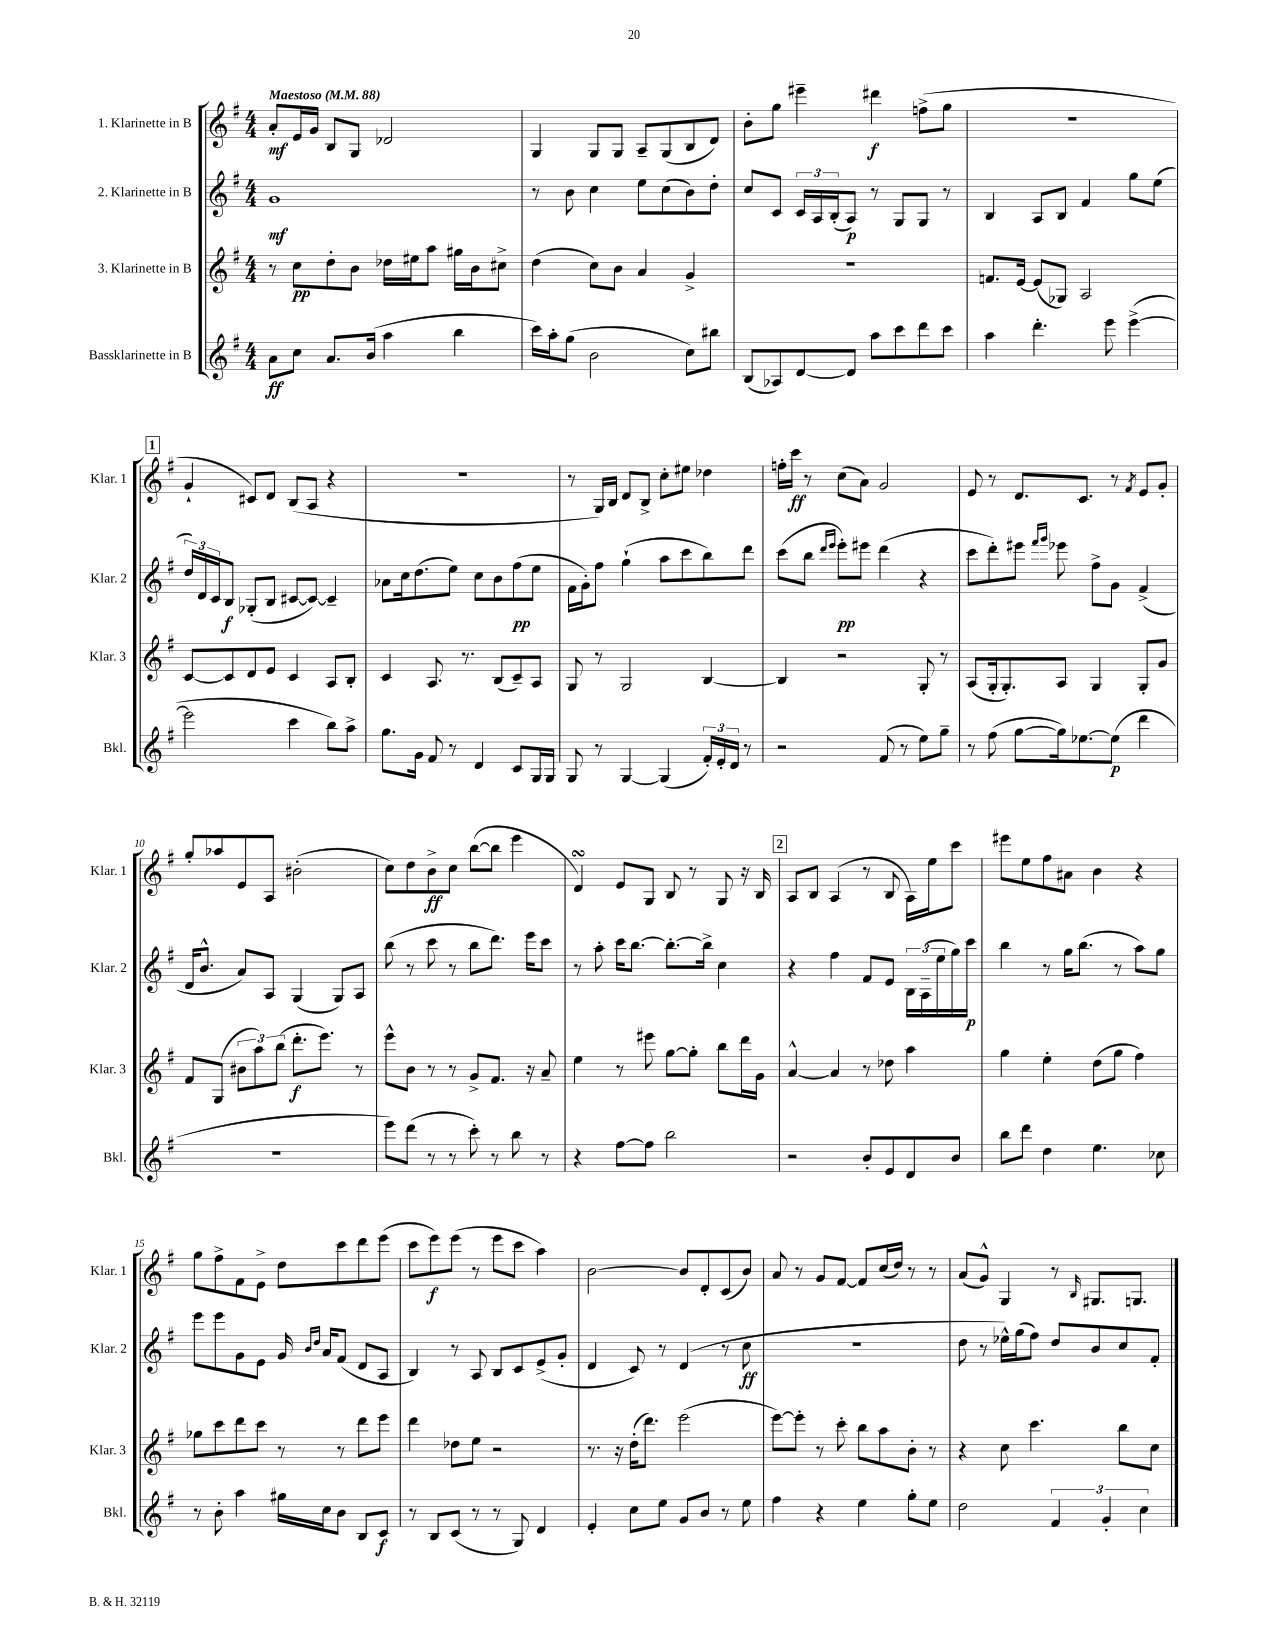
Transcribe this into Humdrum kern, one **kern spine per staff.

**kern	**kern	**kern	**kern
*staff4	*staff3	*staff2	*staff1
*clefG2	*clefG2	*clefG2	*clefG2
*k[f#]	*k[f#]	*k[f#]	*k[f#]
*M4/4	*M4/4	*M4/4	*M4/4
*MM88	*MM88	*MM88	*MM88
8a	8r	1g	8a'
8cc	8cc	.	16e
.	.	.	16g
8.a	8dd'	.	8B
.	8b	.	8G
(16b	.	.	.
4aa	16dd-	.	2d-
.	16ee#	.	.
.	8aa	.	.
4bb	16gg#	.	.
.	16b	.	.
.	8cc#^	.	.
=	=	=	=
16ccc)	(4dd	8r	4G
16aa'	.	.	.
(8gg	.	8b	.
2b	8cc)	4cc	8G
.	8b	.	8G
.	4a	8ee	8A~
.	.	(8cc	(8G
8cc)	4g^	8b)	8B
8bb#	.	8dd'	8d)
=	=	=	=
(8B	1r	8cc	8b'
8A-)	.	8c	8gg
[8d	.	24c	4eee#~
.	.	24A	.
.	.	(24B'	.
8d]	.	8A)	.
8aa	.	8r	4ddd#
8ccc	.	8G	.
8ddd	.	8G	(8ff^
8ccc	.	8r	8gg
=	=	=	=
4aa	8.f	4B	1r
.	[16e	.	.
4.ddd'	(8e]	8A	.
.	8G-)	8B	.
.	2A	4f#	.
8eee	.	.	.
([4eee^	.	8gg	.
.	.	(8ee	.
=	=	=	=
2eee]	[8c	24dd)	4g`
.	.	24d	.
.	.	24c	.
.	8c]	8B	.
.	8d	(8G-'	8c#)
.	8e	8B	8d
4ccc	4c	[8c#	(8B
.	.	8c#_)	8A
8bb)	8A	4c#~]	4r
8aa^	8B'	.	.
=	=	=	=
8.gg	4c	8a-	1r
.	.	16cc	.
16g	.	(8.dd	.
8f#	8.A	.	.
8r	.	8ee)	.
.	8.r	.	.
4d	.	8cc	.
.	(8B	8b	.
8c	8c~)	(8ff#	.
16G	8A	8ee	.
16G	.	.	.
=	=	=	=
8G	8G	16f#	8r
.	.	16g')	.
8r	8r	8ff#	16G)
.	.	.	16B
[4G	2G	(4gg`	8d
.	.	.	8B^
(4G]	.	8aa	8cc'
.	.	8ccc	8ee#
24f#')	[4B	8bb)	4dd-
24e'	.	.	.
24d	.	.	.
8r	.	8ddd	.
=	=	=	=
2r	4B]	(8ccc	16ff'
.	.	.	16ccc
.	.	8bb	8r
.	.	16qqddd	.
.	.	16qqeee	.
.	2r	8eee')	(8cc
.	.	8eee#	8a)
(8f#	.	(4ddd	2g
8r	.	.	.
8ee)	8G'	4r	.
8gg~	8r	.	.
=	=	=	=
8r	(8A	8ccc	8e
(8ff#	16G'	8ddd')	8r
.	8.G')	.	.
[8gg	.	8eee#	8.d
.	.	16qqfff#	.
.	.	16qqggg	.
16gg])	8A	8eee-	.
[8.ee-	.	.	8.c
.	4G	8ff#^	.
(8ee-]	.	8g	8r
.	.	.	8qf#
4ddd	8G'	(4f#^	8e
.	8g	.	8g'
=	=	=	=
1r	8f#	16d	8gg'
.	.	8.b^^	.
.	(8G	.	8aa-
.	12b#	8a)	8e
.	12aa)	.	.
.	.	8A	8A
.	(12bb	.	.
.	8.ddd'	(4G	(2b#'
.	8.eee)	.	.
.	.	8G)	.
.	8r	8A	.
=	=	=	=
8eee)	8eee^^	(8bb	8cc)
(8ddd	8b	8r	8dd
8r	8r	8ccc	8b^
8r	8r	8r	8cc
8ccc')	8g^	8bb	([8bb
8r	8.f#	8.ddd)	8bb]
8bb	.	.	4eee
.	16r	16eee	.
8r	8a~	8ccc	.
=	=	=	=
4r	4ee	8r	4d)
.	.	8aa'	.
[8ff#	8r	16ccc	8e
.	.	[8.bb	.
8ff#]	8eee#	.	8G
2bb	[8gg	8.bb'_	8B
.	8gg']	.	8r
.	.	16bb^]	.
.	8bb	4cc	8G
.	16ddd	.	16r
.	16g	.	16B
=	=	=	=
2r	[4a^^	4r	8A
.	.	.	8B
.	4a]	4ff#	(4A
8b'	8r	8f#	8r
8e	8dd-	8e	8B
8d	4aa	24B	16A)
.	.	(24A~	.
.	.	.	16ee
.	.	24ee	.
8b	.	16gg)	8ccc
.	.	16ccc	.
=	=	=	=
8bb	4gg	4bb	8eee#
8ddd	.	.	8ee
4dd	4ee'	8r	8ff#
.	.	16gg	8a#
.	.	(8.bb	.
4.ee	(8dd	.	4b
.	8gg	8r	.
.	4ff#)	8aa)	4r
8cc-	.	8gg	.
=	=	=	=
8r	8gg-	8eee	8gg
8b'	8ccc	8eee	8ff#^
4aa	8ddd	8g	8f#
.	8ccc	8e	8e^
16gg#	8r	16g	8dd
.	.	16qqb	.
.	.	16qqdd	.
16cc	.	16a	.
8b	8r	(8f#	8ccc
8B	8ddd	8d	8ddd
8c	8eee	8A	(8eee
=	=	=	=
8r	4ddd	4B)	8ccc
8B	.	.	8eee)
(8c	8dd-	8r	(8eee
8r	8ee	8A	8r
8r	2r	8B	8eee
8G)	.	8c	8ccc
4d	.	(8e^	4aa)
.	.	8g'	.
=	=	=	=
4e'	8.r	4d	[2b
.	16r	.	.
8cc	(16dd'	8c)	.
.	8.ddd)	.	.
8ee	.	8r	.
8g	(2eee	(4d	8b]
8b	.	.	8d'
8r	.	8r	(8c
8ee	.	8cc	8b)
=	=	=	=
4ff#	[8eee)	1r	8a
.	8eee']	.	8r
4r	8r	.	8g
.	8ccc'	.	[8f#
4ee	8bb	.	8f#]
.	8aa	.	(16cc
.	.	.	16dd)
8gg'	8b'	.	8r
8ee	8r	.	8r
=	=	=	=
2dd	4r	8dd	(8a
.	.	8r	8g^^)
.	8cc	16ee-^^)	4G
.	.	(16gg	.
.	4.ccc	8ff#)	.
6f#	.	8dd	8r
.	.	.	16qqB
.	.	8b	8.G#
6g'	.	.	.
.	8bb	8cc	.
.	.	.	8.G
6cc	.	.	.
.	8cc	8f#'	.
==	==	==	==
*-	*-	*-	*-
